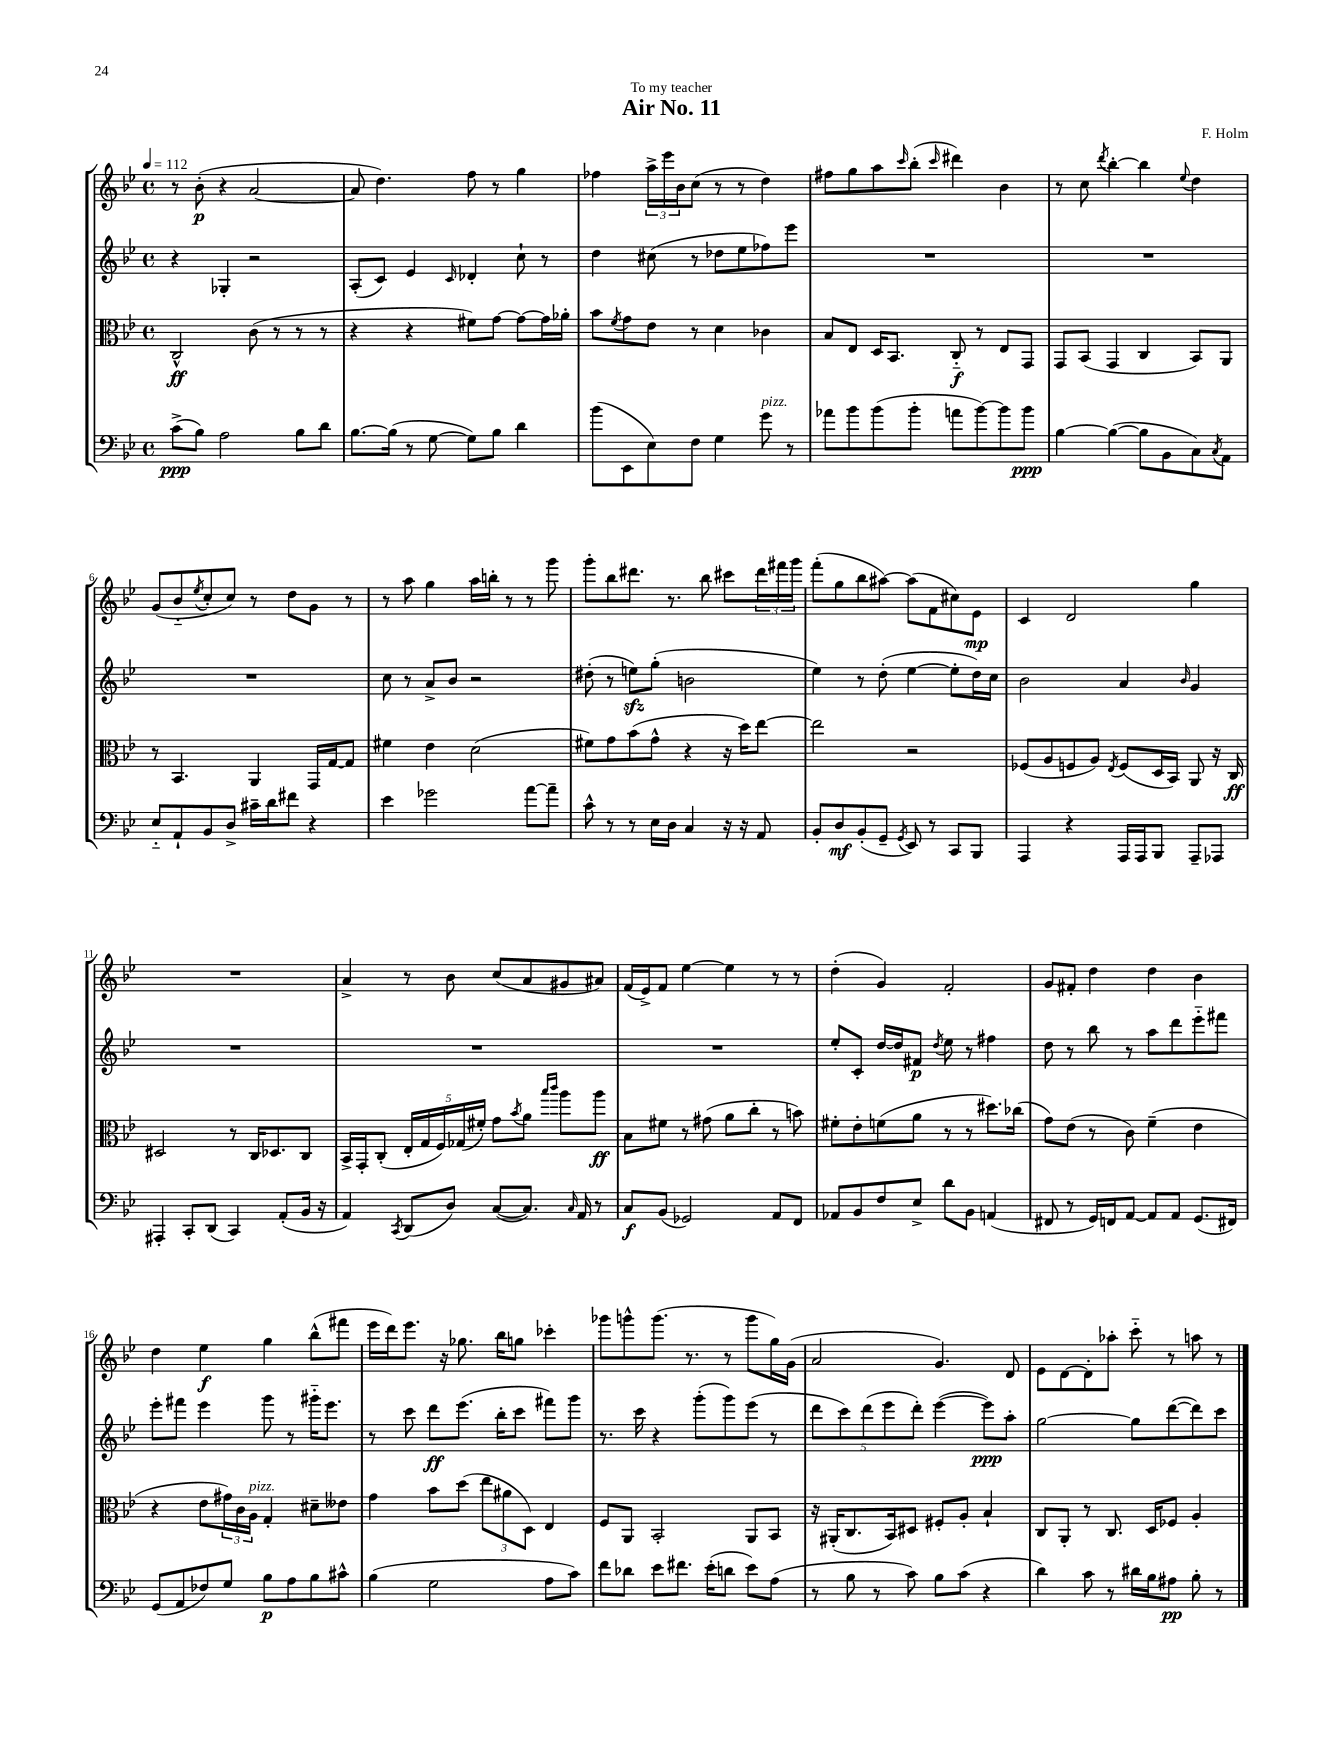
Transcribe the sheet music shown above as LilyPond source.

\header { title = "Air No. 11" composer = "F. Holm" dedication = "To my teacher" }
<<
\new StaffGroup <<
\new Staff = "s0" {
    \clef treble \key bes \major \defaultTimeSignature \time 4/4 \tempo 4 = 112
    r8 bes'8-.\p( r4 a'2~ |
    a'8 d''4.) f''8 r8 g''4 |
    fes''4 \tuplet 3/2 { a''16-> ees'''16 bes'16 } c''8( r8 r8 d''4) |
    fis''8 g''8 a''8 \grace { c'''16 } bes''8-.( \grace { c'''16 } dis'''4) bes'4 |
    r8 c''8 \acciaccatura { d'''8 } bes''4~-. bes''4 \appoggiatura { ees''8 } d''4 |
    g'8( bes'8-_ \acciaccatura { ees''8 } c''8-. c''8) r8 d''8 g'8 r8 |
    r8 a''8 g''4 a''16 b''16-. r8 r8 g'''8 |
    g'''8-. bes''8 dis'''8. r8. bes''8 cis'''8 \tuplet 3/2 { dis'''16 fis'''16 g'''16 } |
    f'''8-.( g''8 bes''8 ais''8~) ais''8( f'8 cis''8) ees'8\mp |
    c'4 d'2 g''4 |
    R1 |
    a'4-> r8 bes'8 c''8( a'8 gis'8 ais'8) |
    f'16( ees'16->) f'8 ees''4~ ees''4 r8 r8 |
    d''4-.( g'4) f'2-. |
    g'8 fis'8-. d''4 d''4 bes'4 |
    d''4 ees''4\f g''4 bes''8-^( fis'''8 |
    ees'''16 d'''16) ees'''8. r16 ges''8. bes''16 g''8 ces'''4-. |
    ges'''8 g'''8-^ g'''8.( r8. r8 g'''8 g''16) g'16( |
    a'2 g'4.) d'8 |
    ees'8 d'8~ d'8-. aes''8-. c'''8-_ r8 a''8 r8 \bar "|." |
}
\new Staff = "s1" {
    \clef treble \key bes \major \defaultTimeSignature \time 4/4
    r4 ges4-. r2 |
    a8-.( c'8) ees'4 \grace { c'16 } des'4-. c''8-! r8 |
    d''4 cis''8( r8 des''8 ees''8 fes''8) ees'''8 |
    R1 |
    R1 |
    R1 |
    c''8 r8 a'8-> bes'8 r2 |
    dis''8-.( r8 e''8\sfz) g''8-.( b'2 |
    ees''4) r8 d''8-.( ees''4~ ees''8-. d''16) c''16 |
    bes'2 a'4 \grace { bes'16 } g'4 |
    R1 |
    R1 |
    R1 |
    ees''8-. c'8-. d''16~ d''16 fis'8\p \acciaccatura { d''8 } ees''8 r8 fis''4 |
    d''8 r8 bes''8 r8 a''8 d'''8 ees'''8-_ fis'''8 |
    ees'''8-. fis'''8 ees'''4 g'''8 r8 gis'''16-_ ees'''8. |
    r8 c'''8 d'''8\ff ees'''8.( bes''16-. c'''8 fis'''8) g'''8 |
    r8. c'''16 r4 g'''8-.( g'''8) ees'''8( r8 |
    \tuplet 5/4 { d'''8 c'''8) d'''8( ees'''8 d'''8-.) } ees'''4~( ees'''8\ppp) a''8-. |
    g''2~ g''8 d'''8~( d'''8) c'''8 \bar "|." |
}
\new Staff = "s2" {
    \clef alto \key bes \major \defaultTimeSignature \time 4/4
    c2-^\ff c'8( r8 r8 r8 |
    r4 r4 fis'8) g'8~ g'8~ g'16 aes'16-. |
    bes'8 \acciaccatura { f'8 } g'8 ees'8 r8 d'4 ces'4 |
    bes8 ees8 d16 bes,8. c8-_\f r8 ees8 g,8 |
    g,8 bes,8( g,4 c4 bes,8) a,8 |
    r8 bes,4. a,4 g,16 g16~ g8 |
    fis'4 ees'4 d'2( |
    fis'8) g'8 bes'8( g'8-^ r4 r16 d''16) ees''8~ |
    ees''2 r2 |
    fes8( a8 f8 a8) \acciaccatura { ees8 } f8( d16 bes,16) a,8 r16 c16\ff |
    dis2 r8 c16 des8. c8 |
    bes,16-> g,16-. c8-.( \tuplet 5/4 { ees16-. g16 f16) ges16( fis'16-.) } g'8 \acciaccatura { bes'8 } a'8 \grace { bes''16 c'''16 } a''8 a''8\ff |
    bes8 fis'8 r8 gis'8( a'8 c''8-. r8 b'8) |
    fis'8-. ees'8-. f'8( a'8 r8 r8 dis''8.) ces''16( |
    g'8) ees'8( r8 c'8) f'4--( ees'4 |
    r4 ees'8 \tuplet 3/2 { gis'16) c'16 a16^\markup { \italic "pizz." } } g4-. dis'8-- eeses'8 |
    g'4 bes'8 d''8( \tuplet 3/2 { ees''8 ais'8 d8) } ees4 |
    f8 a,8 bes,2-. a,8 bes,8 |
    r16 ais,16-.( c8. bes,16) dis8 fis8-. a8-. bes4-! |
    c8 a,8-. r8 c8. d16 fes8 a4-. \bar "|." |
}
\new Staff = "s3" {
    \clef bass \key bes \major \defaultTimeSignature \time 4/4
    c'8->\ppp( bes8) a2 bes8 d'8 |
    bes8.~ bes16( r8 g8~ g8) bes8 d'4 |
    bes'8( ees,8 ees8) f8 g4 g'8^\markup { \italic "pizz." } r8 |
    aes'8 bes'8 bes'8( bes'8-. a'8 bes'8~) bes'8 bes'8\ppp |
    bes4~ bes4~( bes8 bes,8 c8) \acciaccatura { c8 } a,8 |
    ees8-_ a,8-! bes,8 d8-> cis'16-- d'16 fis'8 r4 |
    ees'4 ges'2 a'8~ a'8-- |
    c'8-^ r8 r8 ees16 d16 c4 r16 r16 a,8 |
    bes,8-. d8\mf bes,8-.( g,8-- \acciaccatura { g,8 } ees,8) r8 c,8 bes,,8 |
    a,,4 r4 a,,16 a,,16 bes,,8 a,,8-- aes,,8 |
    ais,,4-. c,8-. d,8( c,4) a,8-.( bes,16 r16 |
    a,4) \acciaccatura { c,8 } d,8( d8) c8~( c8.) \grace { c16 } a,16 r8 |
    c8\f bes,8( ges,2) a,8 f,8 |
    aes,8 bes,8 f8 ees8-> d'8 bes,8 a,4( |
    fis,8 r8 g,16) f,16 a,8~ a,8 a,8 g,8.( fis,16) |
    g,8( a,8 fes8) g8 bes8\p a8 bes8 cis'8-^ |
    bes4( g2 a8 c'8) |
    f'8 des'8 ees'8 fis'8. ees'16-.( d'8 ees'8) a8( |
    r8 bes8 r8 c'8) bes8 c'8( r4 |
    d'4) c'8 r8 dis'16 bes16 ais8\pp bes8-. r8 \bar "|." |
}
>>
>>
